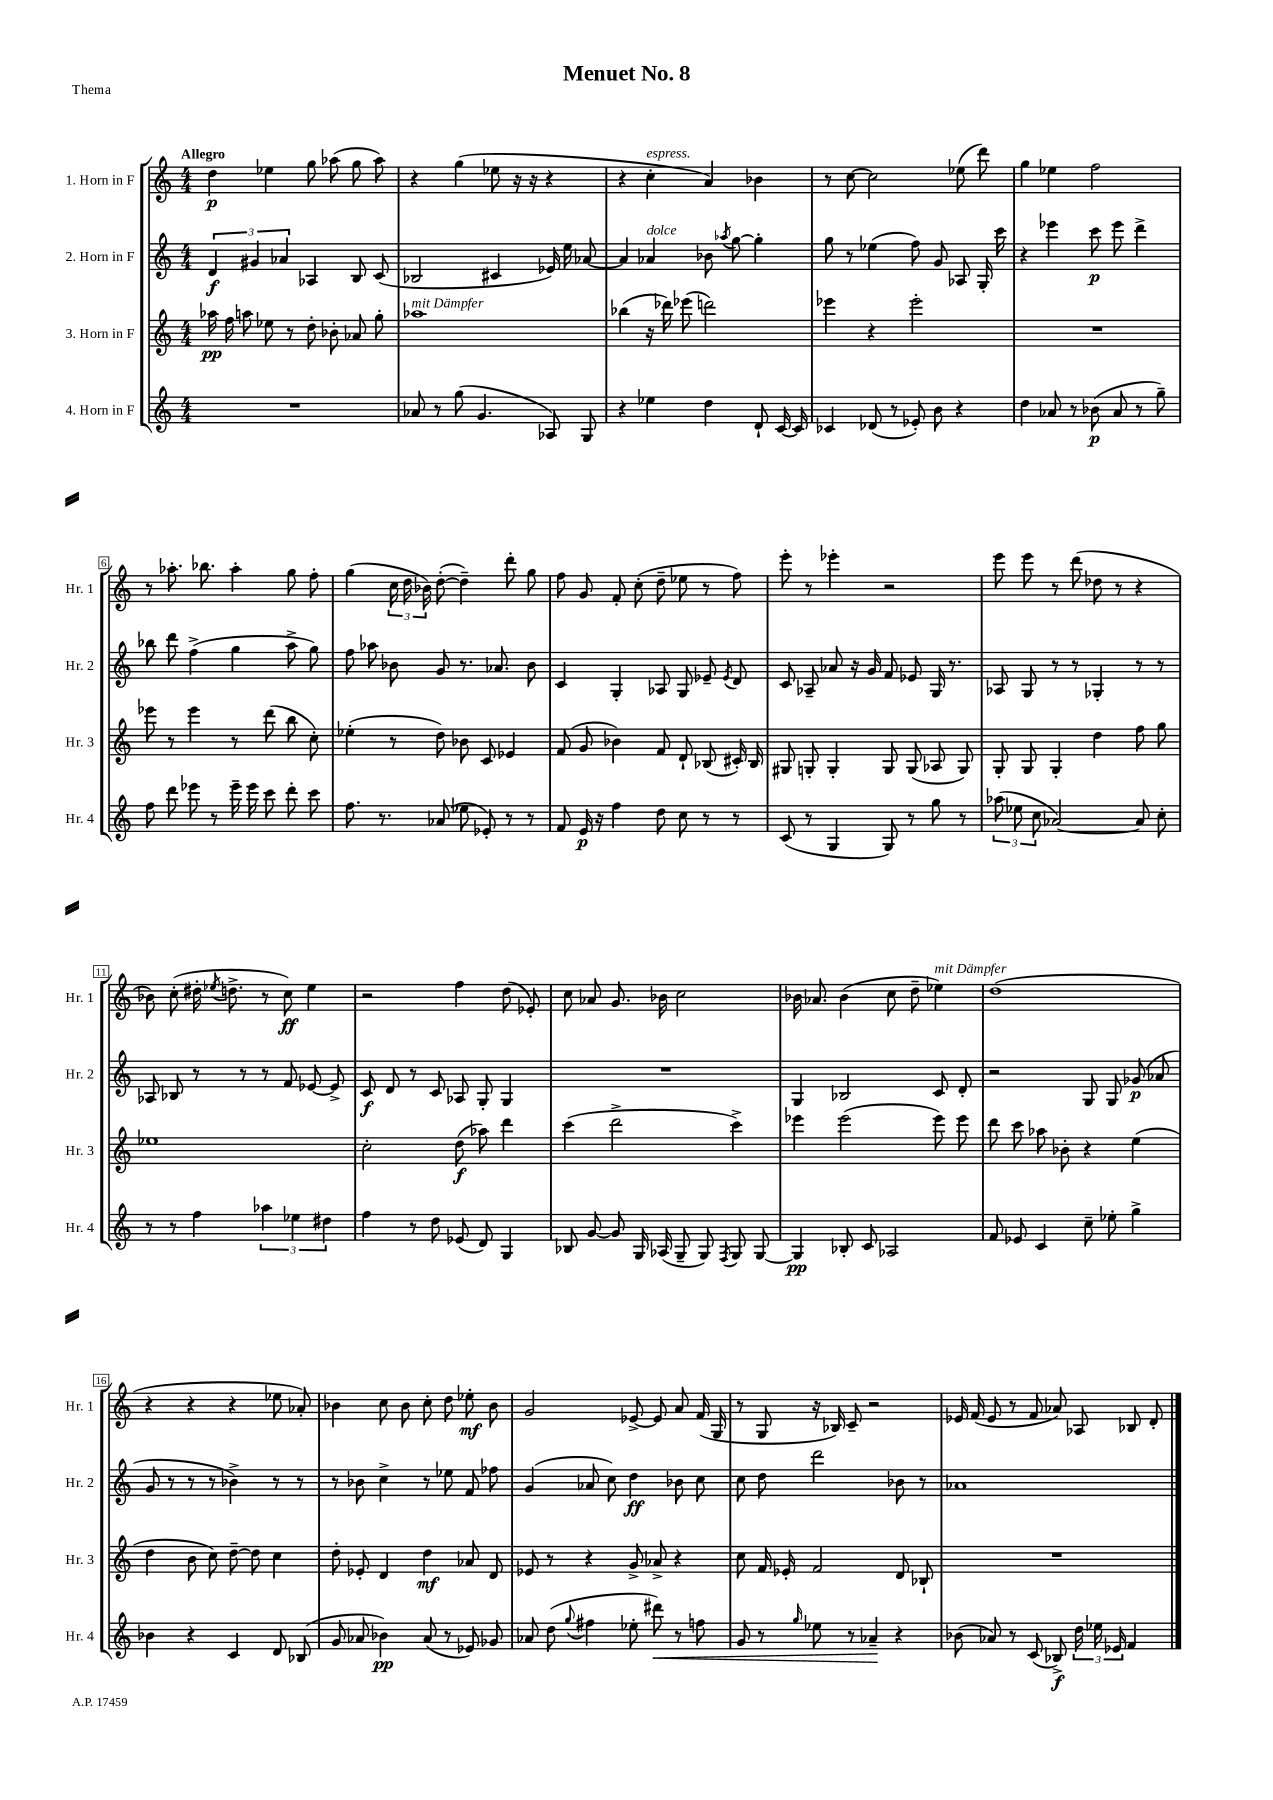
\header { title = "Menuet No. 8" piece = "Thema" }
<<
\new StaffGroup <<
\new Staff = "s0" \with { instrumentName = "1. Horn in F" shortInstrumentName = "Hr. 1" } {
    \clef treble \key c \major \numericTimeSignature \time 4/4 \tempo "Allegro"
    \autoBeamOff d''4\p ees''4 g''8 aes''8( g''8 aes''8) |
    r4 g''4( ees''8 r16 r16 r4 |
    r4 c''4-.^\markup { \italic "espress." } a'4) bes'4 |
    r8 c''8~ c''2 ees''8( d'''8) |
    g''4 ees''4 f''2 |
    r8 aes''8.-. bes''8. aes''4-. g''8 f''8-. |
    g''4( \tuplet 3/2 { c''16 d''16 bes'16) } d''8~-.( d''4--) d'''8-. g''8 |
    f''8 g'8 f'8-. c''8-.( d''8-- ees''8 r8 f''8) |
    e'''8-. r8 ees'''4-. r2 |
    e'''8 e'''8 r8 d'''8( des''8 r8 r4 |
    bes'8) c''8-.( dis''16-. \acciaccatura { ees''8 } d''8.-> r8 c''8\ff) ees''4 |
    r2 f''4 d''8( ees'8-.) |
    c''8 aes'8 g'8. bes'16 c''2 |
    bes'16 aes'8. bes'4( c''8 d''8-- ees''4^\markup { \italic "mit Dämpfer" }) |
    d''1( |
    r4 r4 r4 ees''8 aes'8-.) |
    bes'4 c''8 bes'8 c''8-. d''8 ees''8-.\mf bes'8 |
    g'2 ees'8~-> ees'8 a'8 f'16( g16 |
    r8 g8 r16 bes16) c'8-- r2 |
    ees'16 f'16( ees'8 r8 f'8 aes'8) aes8 bes8 d'8-. \bar "|." |
}
\new Staff = "s1" \with { instrumentName = "2. Horn in F" shortInstrumentName = "Hr. 2" } {
    \clef treble \key c \major \numericTimeSignature \time 4/4
    \autoBeamOff \tuplet 3/2 { d'4\f gis'4 aes'4 } aes4 b8 c'8( |
    bes2 cis'4 ees'16) e''16 aes'8~ |
    aes'4 aes'4^\markup { \italic "dolce" } bes'8 \acciaccatura { aes''8 } g''8~ g''4-. |
    g''8 r8 ees''4( f''8) g'8 aes8 g16-. c'''16 |
    r4 ees'''4 c'''8\p ees'''8 d'''4-> |
    bes''8 d'''8 f''4->( g''4 a''8-> g''8) |
    f''8 aes''8 bes'8 g'8 r8. aes'8. bes'8 |
    c'4 g4-. aes8 g8 ees'8-- \acciaccatura { ees'8 } d'8 |
    c'8 aes8-- aes'8 r16 g'16 f'8 ees'8 g16 r8. |
    aes8 g8 r8 r8 ges4-. r8 r8 |
    aes8 bes8 r8 r8 r8 f'8 ees'8~ ees'8-> |
    c'8\f d'8 r8 c'8 aes8 g8-. g4 |
    R1 |
    g4 bes2 c'8 d'8-. |
    r2 g8 g8 ges'8\p( aes'8 |
    g'8 r8 r8 r8 bes'4->) r8 r8 |
    r8 bes'8 c''4-> r8 ees''8 f'8 fes''8 |
    g'4( aes'8 c''8) d''4\ff bes'8 c''8 |
    c''8 d''8 d'''2 bes'8 r8 |
    aes'1 \bar "|." |
}
\new Staff = "s2" \with { instrumentName = "3. Horn in F" shortInstrumentName = "Hr. 3" } {
    \clef treble \key c \major \numericTimeSignature \time 4/4
    \autoBeamOff aes''16\pp f''16 a''8 ees''8 r8 d''8-. bes'8-. aes'8 g''8-. |
    aes''1^\markup { \italic "mit Dämpfer" } |
    bes''4( r16 des'''16) ees'''8( d'''2) |
    ees'''4 r4 ees'''2-. |
    R1 |
    ees'''8 r8 ees'''4 r8 d'''8( b''8 c''8-.) |
    ees''4-.( r8 d''8) bes'8 c'8 ees'4 |
    f'8( g'8 bes'4) f'8 d'8-! bes8( cis'16-.) bes16 |
    gis8 g8-. g4-. g8 g8( aes8 g8) |
    g8-. g8 g4-. d''4 f''8 g''8 |
    ees''1 |
    c''2-. d''8\f( aes''8) d'''4 |
    c'''4( d'''2-> c'''4->) |
    ees'''4 ees'''2( ees'''8) ees'''8 |
    d'''8 c'''8 aes''8 bes'8-. r4 e''4( |
    d''4 b'8 c''8) d''8~-- d''8 c''4 |
    d''8-. ees'8-. d'4 d''4\mf aes'8 d'8 |
    ees'8 r8 r4 g'8-> aes'8-> r4 |
    c''8 f'16 ees'16-. f'2 d'8 bes8-! |
    R1 \bar "|." |
}
\new Staff = "s3" \with { instrumentName = "4. Horn in F" shortInstrumentName = "Hr. 4" } {
    \clef treble \key c \major \numericTimeSignature \time 4/4
    \autoBeamOff R1 |
    aes'8 r8 g''8( g'4. aes8) g8 |
    r4 ees''4 d''4 d'8-! c'16~ c'16 |
    ces'4 des'8( r8 ees'8-.) b'8 r4 |
    d''4 aes'8 r8 bes'8\p( aes'8 r8 g''8--) |
    f''8 d'''8 ees'''8 r8 ees'''16-- ees'''16 c'''8 d'''8-. c'''8 |
    f''8. r8. aes'8( ees''8 ees'8-.) r8 r8 |
    f'8 e'16\p r16 f''4 d''8 c''8 r8 r8 |
    c'8( r8 g4 g8) r8 g''8 r8 |
    \tuplet 3/2 { aes''8( ees''8 c''8 } aes'2~) aes'8 c''8-. |
    r8 r8 f''4 \tuplet 3/2 { aes''4 ees''4 dis''4 } |
    f''4 r8 d''8 ees'8( d'8) g4 |
    bes8 g'8~ g'8 g16 aes16( g8-- g8) \acciaccatura { f8 } g8 g8~ |
    g4\pp bes8-. c'8 aes2 |
    f'8 ees'8 c'4 c''8-- ees''8-. g''4-> |
    bes'4 r4 c'4 d'8 bes8( |
    g'8 aes'8 bes'4\pp) aes'8( r8 ees'8) ges'8 |
    aes'8 d''8( \appoggiatura { g''8 } fis''4 ees''8-. dis'''8\<) r8 f''8 |
    g'8 r8 \grace { g''16 } ees''8 r8 aes'4--\! r4 |
    bes'8( aes'8) r8 c'8( bes8->\f) \tuplet 3/2 { d''16 ees''16 ees'16 } f'4 \bar "|." |
}
>>
>>
\layout { \context { \Score \override BarNumber.stencil = #(make-stencil-boxer 0.1 0.3 ly:text-interface::print) } }
